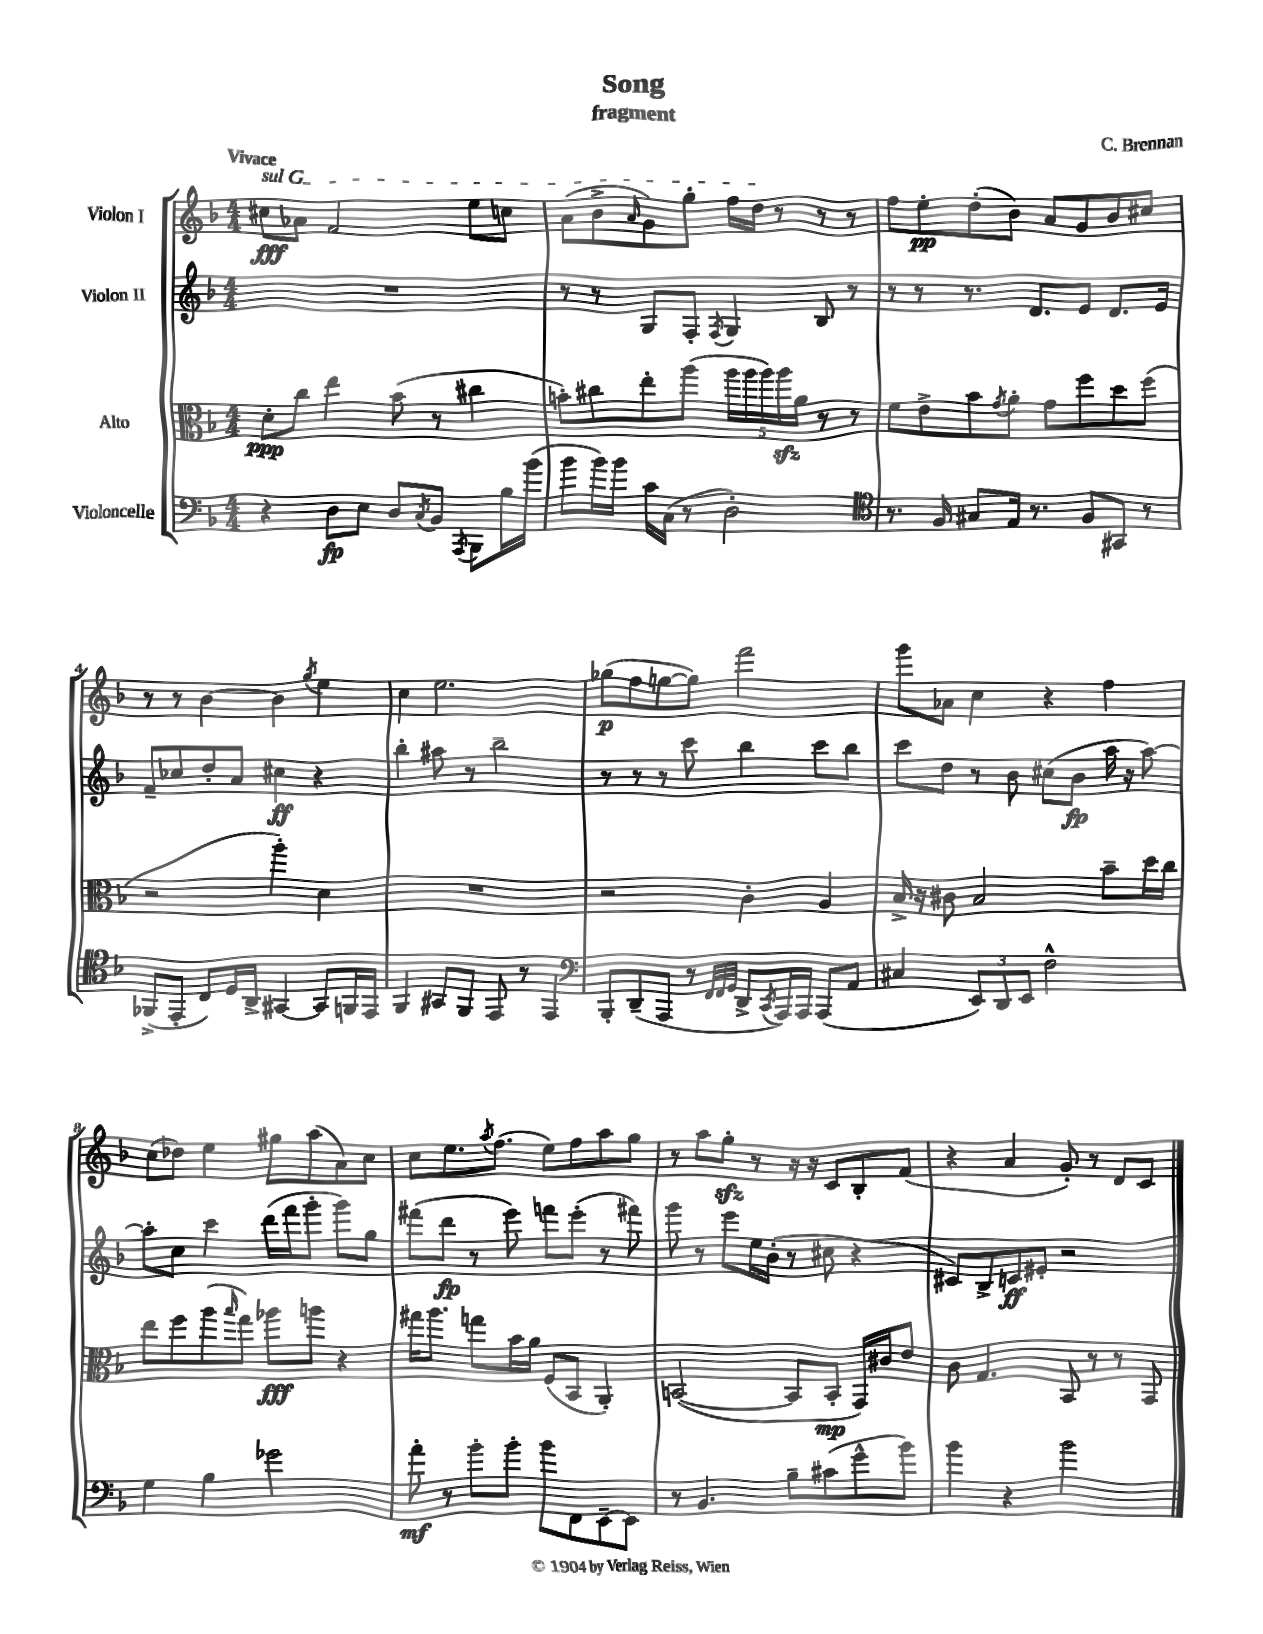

**kern	**dynam	**kern	**dynam	**kern	**dynam	**kern	**dynam
*part4	*part4	*part3	*part3	*part2	*part2	*part1	*part1
*staff4	*staff4	*staff3	*staff3	*staff2	*staff2	*staff1	*staff1
*I"Violoncelle	*	*I"Alto	*	*I"Violon II	*	*I"Violon I	*
*clefF4	*	*clefC3	*	*clefG2	*	*clefG2	*
*k[b-]	*	*k[b-]	*	*k[b-]	*	*k[b-]	*
*M4/4	*	*M4/4	*	*M4/4	*	*M4/4	*
=1	=1	=1	=1	=1	=1	=1	=1
!	!	!	!	!	!	!LO:TX:a:B:t=Vivace	!
!	!	!	!	!	!	!LO:TX:a:i:t=sul G	!
4r	.	8d'\L	ppp	1r	.	8cc#X\L	fff
.	.	8cc\J	.	.	.	8a-X\J	.
8D\L	fp	4ee\	.	.	.	2f/	.
8E\J	.	.	.	.	.	.	.
8D/L	.	(8b-\	.	.	.	.	.
8qC/	.	.	.	.	.	.	.
8BB-/J	.	8r	.	.	.	.	.
8qAAA/	.	.	.	.	.	.	.
8BBB-\L	.	4cc#X\	.	.	.	8ee\L	.
16B-\L	.	.	.	.	.	8ccn\J	.
(16b-\JJ	.	.	.	.	.	.	.
=2	=2	=2	=2	=2	=2	=2	=2
8b-\L	.	8bn'\L)	.	8r	.	(8a\L	.
16b-\L)	.	8cc#X\	.	8r	.	8b-^\	.
16b-\JJ	.	.	.	.	.	.	.
.	.	.	.	.	.	16qqa/	.
16c\LL	.	8ee'\	.	8G/L	.	8g\)	.
(16C\JJ	.	.	.	.	.	.	.
8r	.	(8aa\J	.	8F'/J	.	8gg'\J	.
.	.	.	.	8qF/	.	.	.
2D'\)	.	20aa\LL	.	4G/	.	16ff\LL	.
.	.	20aa\	.	.	.	.	.
.	.	.	.	.	.	16dd\JJ	.
.	.	20aa\)	.	.	.	.	.
.	.	.	.	.	.	8r	.
.	.	20aazz\	.	.	.	.	.
.	.	20a\JJ	.	.	.	.	.
.	.	8r	.	8B-/	.	8r	.
.	.	8r	.	8r	.	8r	.
=3	=3	=3	=3	=3	=3	=3	=3
*clefC4	*	*	*	*	*	*	*
8.r	.	8f\L	.	8r	.	8ff\L	.
.	.	8e^\	.	8r	.	8ee'\	pp
16F/	.	.	.	.	.	.	.
8G#X/L	.	8b-\	.	8.r	.	(8dd'\	.
.	.	8qg/	.	.	.	.	.
16E/Jk	.	8a'\J	.	.	.	8b-\J)	.
8.r	.	.	.	8.d/L	.	.	.
.	.	8g\L	.	.	.	8a/L	.
8F/L	.	8ff\	.	8e/J	.	8g/	.
8GG#X/J	.	8dd\	.	8.d/L	.	8b-/	.
8r	.	(8ff\J	.	.	.	8cc#X/J	.
.	.	.	.	16e/Jk	.	.	.
!!LO:LB:g=z
=4	=4	=4	=4	=4	=4	=4	=4
(8FF-X^/L	.	2r	.	8f~/L	.	8r	.
8EE'/J	.	.	.	8cc-X/	.	8r	.
8C/L)	.	.	.	8dd'/	.	[4b-\	.
16D/L	.	.	.	8a/J	.	.	.
16AA^/JJ	.	.	.	.	.	.	.
[4GG#X/	.	4aa'\)	.	4cc#X\	ff	4b-\]	.
.	.	.	.	.	.	8qgg/	.
8GG#/L]	.	4d\	.	4r	.	4ee\	.
16FFn/L	.	.	.	.	.	.	.
16EE/JJ	.	.	.	.	.	.	.
=5	=5	=5	=5	=5	=5	=5	=5
4FF/	.	1r	.	4bb-'\	.	4cc\	.
8GG#X/L	.	.	.	8aa#X\	.	2.ee\	.
8FF/J	.	.	.	8r	.	.	.
8EE/	.	.	.	2bb-~\	.	.	.
8r	.	.	.	.	.	.	.
4EE/	.	.	.	.	.	.	.
=6	=6	=6	=6	=6	=6	=6	=6
*clefF4	*	*	*	*	*	*	*
8BBB-'/L	.	2r	.	8r	.	(8gg-X\L	p
(8DD~/	.	.	.	8r	.	8ff\	.
8AAA/J	.	.	.	8r	.	[8ggn\	.
8r	.	.	.	8ccc\	.	8gg\J])	.
32qqFF/LLL	.	.	.	.	.	.	.
32qqFF/	.	.	.	.	.	.	.
32qqGG/JJJ	.	.	.	.	.	.	.
8DD^/L	.	4c'\	.	4bb-\	.	2fff\	.
8qCC/	.	.	.	.	.	.	.
16AAA/L)	.	.	.	.	.	.	.
16AAA/JJ	.	.	.	.	.	.	.
(8AAA/L	.	4A/	.	8ccc\L	.	.	.
8AA/J	.	.	.	8bb-\J	.	.	.
=7	=7	=7	=7	=7	=7	=7	=7
4C#X/	.	16B-^/	.	8ccc\L	.	8ggg\L	.
.	.	16r	.	.	.	.	.
.	.	8c#X\	.	8dd\J	.	8a-X\J	.
12EE/L)	.	2B-/	.	8r	.	4cc\	.
12DD/	.	.	.	.	.	.	.
.	.	.	.	8b-\	.	.	.
12EE/J	.	.	.	.	.	.	.
2F^^\	.	.	.	(8cc#X\L	.	4r	.
.	.	.	.	8b-\J	fp	.	.
.	.	8b-~\L	.	16aa\	.	4ff\	.
.	.	.	.	16r	.	.	.
.	.	16dd\L	.	[8aa\)	.	.	.
.	.	16cc\JJ	.	.	.	.	.
!!LO:LB:g=z
=8	=8	=8	=8	=8	=8	=8	=8
4G\	.	8ee\L	.	8aa'\L]	.	(8cc\L	.
.	.	8ff\	.	8cc\J	.	8dd-X\J)	.
4B-\	.	(8aa\	.	4ccc\	.	4ee\	.
.	.	16qqbb-/	.	.	.	.	.
.	.	8gg\J)	.	.	.	.	.
2g-X\	.	8aa-X\L	fff	(16ddd\LL	.	8gg#X\L	.
.	.	.	.	16fff\J	.	.	.
.	.	8aan\J	.	8ggg'\J	.	(8aa\	.
.	.	4r	.	8ggg\L)	.	8a\)	.
.	.	.	.	8gg\J	.	8cc\J	.
=9	=9	=9	=9	=9	=9	=9	=9
8a'\	mf	16gg#X\KL	.	(8fff#X\L	.	8cc\L	.
.	.	8.aa\J	.	.	.	.	.
8r	.	.	.	8ddd\J	fp	8.ee\	.
8b-'\L	.	8ggn\L	.	8r	.	.	.
.	.	.	.	.	.	8qaa/	.
.	.	.	.	.	.	(8.ff\J	.
8b-'\J	.	16b-\L	.	8eee\)	.	.	.
.	.	16a\JJ	.	.	.	.	.
8b-\L	.	(8F/L	.	8fffn\L	.	8ee\L)	.
8FF\	.	8BB-/J	.	(8eee'\J	.	8ff\	.
[8EE~\	.	4AA'/)	.	8r	.	8aa\	.
8EE\J]	.	.	.	8fff#X\)	.	8gg\J	.
=10	=10	=10	=10	=10	=10	=10	=10
8r	.	([2BBn/	.	8ggg\	.	8r	.
4.BB-/	.	.	.	8r	.	8aa\L	.
.	.	.	.	8eee\L	.	8ggzz'\J	.
.	.	.	.	16ee\L	.	8r	.
.	.	.	.	(16b-'\JJ	.	.	.
8B-~\L	.	8BB/L]	.	8r	.	16r	.
.	.	.	.	.	.	16r	.
(8c#X\	.	8BB'/J	mp	8cc#X\	.	8c/L	.
8g^^\	.	16GG/LL)	.	4r	.	8B-'/	.
.	.	16c#X/J	.	.	.	.	.
8b-\J)	.	8e/J	.	.	.	(8f/J	.
=11	=11	=11	=11	=11	=11	=11	=11
4b-\	.	8c\	.	8c#X/L)	.	4r	.
.	.	4.G/	.	8B-^/	.	.	.
4r	.	.	.	8cn/	ff	4a/	.
.	.	.	.	8e#X'/J	.	.	.
2b-\	.	8BB-/	.	2r	.	8g'/)	.
.	.	8r	.	.	.	8r	.
.	.	8r	.	.	.	8d/L	.
.	.	8GG/	.	.	.	8c/J	.
==	==	==	==	==	==	==	==
*-	*-	*-	*-	*-	*-	*-	*-
